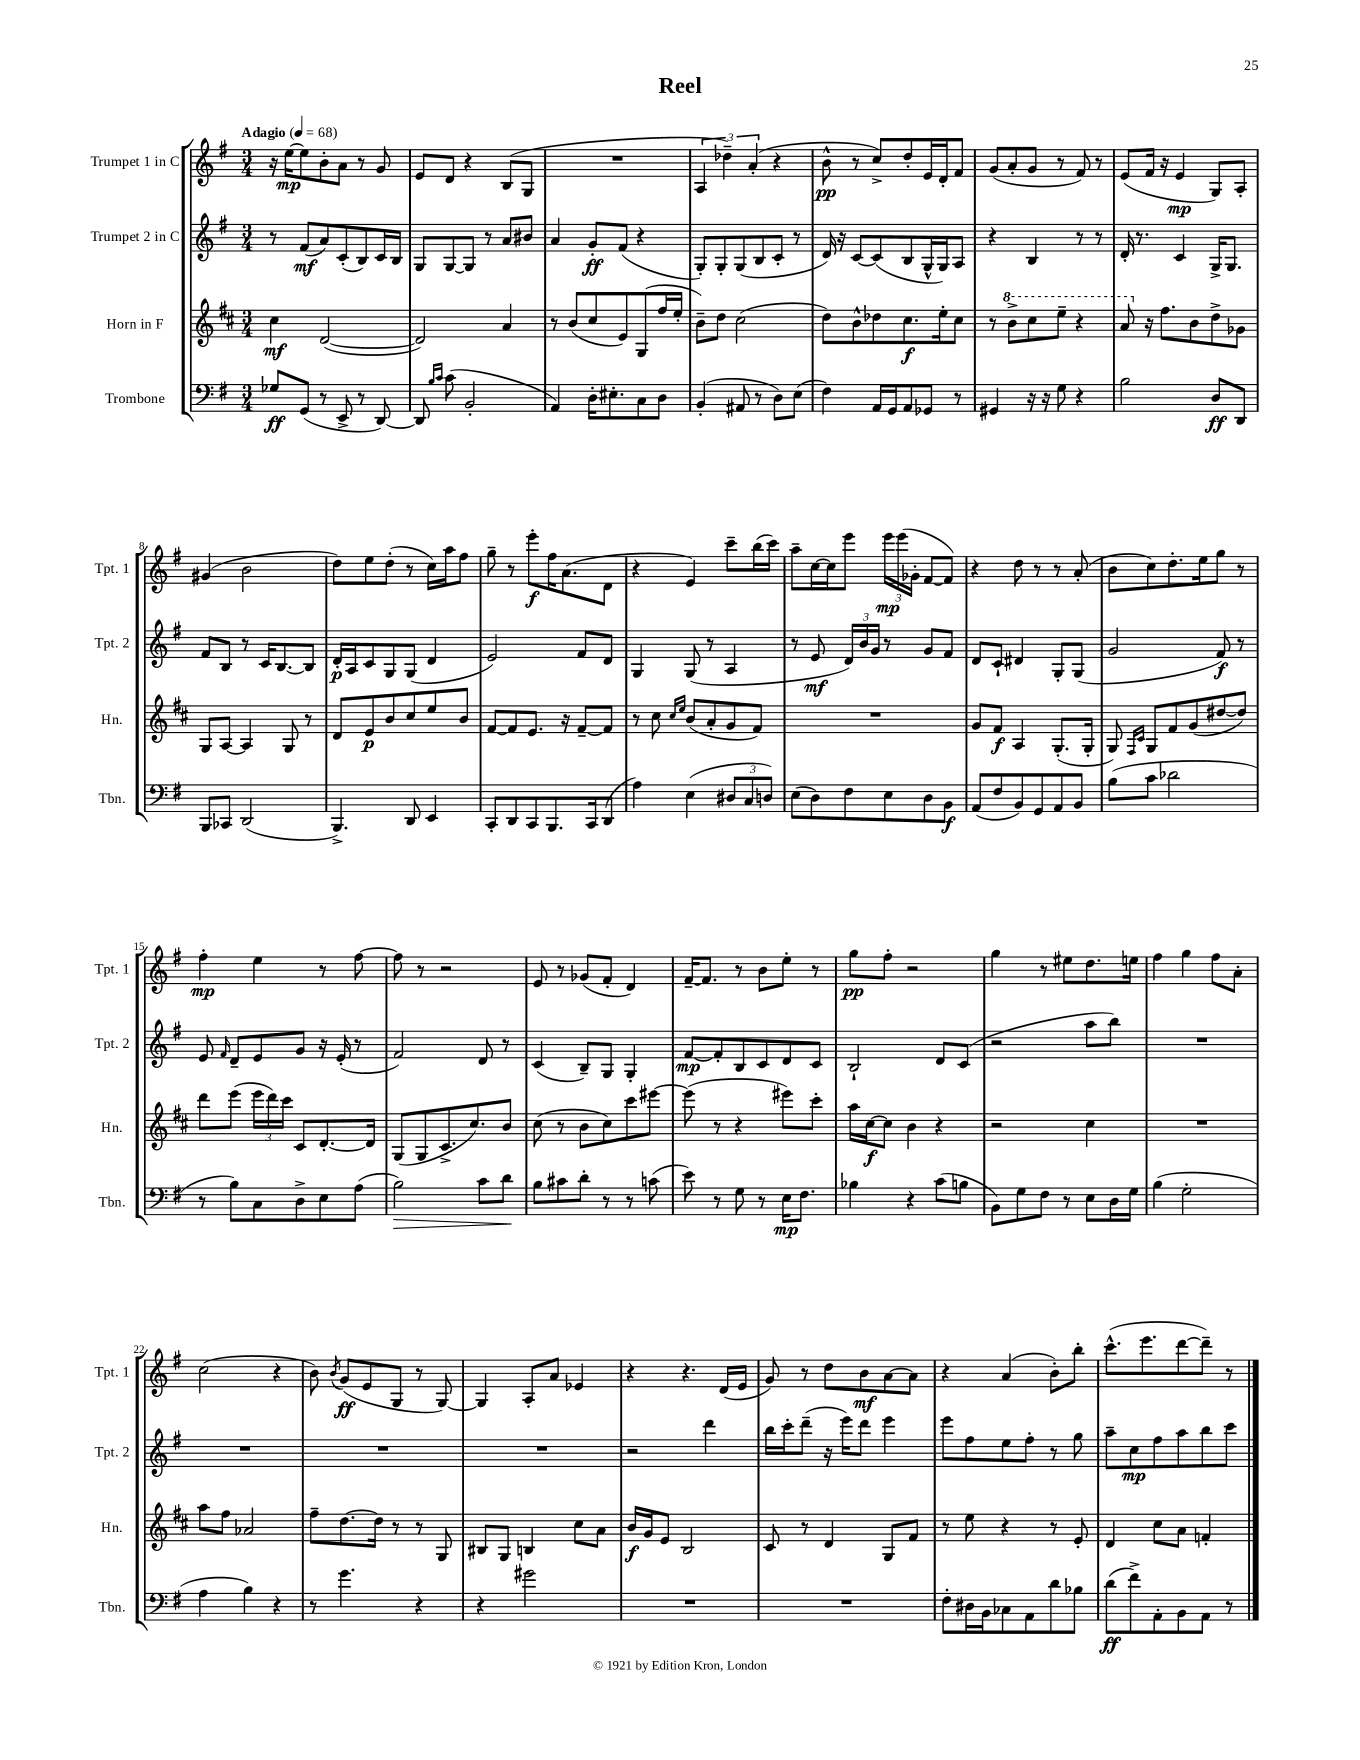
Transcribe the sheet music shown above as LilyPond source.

\header { title = "Reel" }
<<
\new StaffGroup <<
\new Staff = "s0" \with { instrumentName = "Trumpet 1 in C" shortInstrumentName = "Tpt. 1" } {
    \clef treble \key g \major \numericTimeSignature \time 3/4 \tempo "Adagio" 4 = 68
    \autoBeamOff r16 e''16[~\mp e''8 b'8-. a'8] r8 g'8 |
    e'8[ d'8] r4 b8[( g8] |
    R2. |
    \tuplet 3/2 { a4 des''4--) a'4-.( } r4 |
    b'8-^\pp r8 c''8[->) d''8-. e'16 d'16-. fis'8] |
    g'8[( a'8-. g'8] r8 fis'8) r8 |
    e'8[( fis'16] r16 e'4\mp g8[) a8]-. |
    gis'4( b'2 |
    d''8[) e''8 d''8]-.( r8 c''16[) a''16 fis''8] |
    g''8-- r8 e'''8[-.\f fis''16 a'8.( d'8] |
    r4 e'4) c'''8[-- b''16( c'''16]) |
    a''8[-- c''16~ c''16 e'''8] \tuplet 3/2 { e'''16[\mp e'''16( ges'16]-. } fis'8[~ fis'8]) |
    r4 d''8 r8 r8 a'8-.( |
    b'8[ c''8) d''8.-. e''16 g''8] r8 |
    fis''4-.\mp e''4 r8 fis''8~ |
    fis''8 r8 r2 |
    e'8 r8 ges'8[( fis'8]-. d'4) |
    fis'16[~-- fis'8.] r8 b'8[ e''8]-. r8 |
    g''8[\pp fis''8]-. r2 |
    g''4 r8 eis''8[ d''8. e''16] |
    fis''4 g''4 fis''8[ a'8]-. |
    c''2( r4 |
    b'8) \acciaccatura { b'8 } g'8[\ff( e'8 g8] r8 g8~) |
    g4 a8[-. a'8] ees'4 |
    r4 r4. d'16[( e'16] |
    g'8) r8 d''8[ b'8\mf a'8~ a'8] |
    r4 a'4( b'8[-.) b''8]-. |
    c'''8.[-^( e'''8. d'''8~ d'''8]--) r8 \bar "|." |
}
\new Staff = "s1" \with { instrumentName = "Trumpet 2 in C" shortInstrumentName = "Tpt. 2" } {
    \clef treble \key g \major \numericTimeSignature \time 3/4
    \autoBeamOff r8 fis'8[\mf( a'8) c'8-.( b8) c'16 b16] |
    g8[ g8~ g8] r8 a'8[ bis'8] |
    a'4 g'8[-.\ff fis'8]( r4 |
    g8[-.) g8-. g8( b8 c'8]-. r8 |
    d'16) r16 c'8[~ c'8( b8 g16-^ g16) a8] |
    r4 b4 r8 r8 |
    d'16-. r8. c'4 g16[-> g8.] |
    fis'8[ b8] r8 c'16[ b8.~ b8] |
    d'16[-.\p a16 c'8 g8 g8]( d'4 |
    e'2) fis'8[ d'8] |
    g4 g8( r8 a4 |
    r8 e'8\mf \tuplet 3/2 { d'16[) b'16 g'16] } r8 g'8[ fis'8] |
    d'8[ c'8]-! dis'4 g8[-. g8]( |
    g'2 fis'8\f) r8 |
    e'8 \grace { fis'16 } d'8[-- e'8 g'8] r16 e'16-.( r8 |
    fis'2) d'8 r8 |
    c'4( b8[--) g8] g4-. |
    fis'8[~\mp fis'8-. b8 c'8 d'8 c'8] |
    b2-! d'8[ c'8]( |
    r2 a''8[ b''8]) |
    R2. |
    R2. |
    R2. |
    R2. |
    r2 d'''4 |
    b''16[ c'''16-. d'''8]--( r16 e'''16[) d'''8] e'''4 |
    e'''8[ fis''8 e''8 fis''8]-. r8 g''8 |
    a''8[-- c''8\mp fis''8 a''8 b''8 c'''8] \bar "|." |
}
\new Staff = "s2" \with { instrumentName = "Horn in F" shortInstrumentName = "Hn." } {
    \clef treble \key d \major \numericTimeSignature \time 3/4
    \autoBeamOff cis''4\mf d'2~( |
    d'2) a'4 |
    r8 b'8[( cis''8 e'8) g8( fis''16 e''16]-. |
    b'8[--) d''8] cis''2( |
    d''8[) b'8-^ des''8 cis''8.\f e''16-. cis''8] |
    r8 \ottava #1 b''8[-> cis'''8 e'''8]-- r4 |
    a''8 \ottava #0 r16 fis''8.[ b'8 d''8-> ges'8] |
    g8[ a8]~ a4 g8 r8 |
    d'8[ e'8\p b'8 cis''8 e''8 b'8] |
    fis'8[~ fis'8 e'8.] r16 fis'8[~-- fis'8] |
    r8 cis''8 \grace { cis''16[ e''16] } b'8[( a'8-. g'8 fis'8]) |
    R2. |
    g'8[ fis'8]\f a4 g8.[-.( g16]-. |
    g8) \grace { fis16[ cis'16] } g8[ fis'8 g'8( dis''8~ dis''8]) |
    d'''8[ e'''8]( \tuplet 3/2 { e'''16[ d'''16) cis'''16] } cis'8[ d'8.~-. d'16] |
    g8[( g8 cis'8.-> cis''8.) b'8] |
    cis''8( r8 b'8[ cis''8) cis'''8 eis'''8]~ |
    eis'''8( r8 r4 eis'''8[) cis'''8]-. |
    a''16[ cis''16~\f cis''8] b'4 r4 |
    r2 cis''4 |
    R2. |
    a''8[ fis''8] aes'2 |
    fis''8[-- d''8.~ d''16] r8 r8 g8 |
    bis8[ g8] b4 cis''8[ a'8] |
    b'16[\f g'16 e'8] b2 |
    cis'8 r8 d'4 g8[ fis'8] |
    r8 e''8 r4 r8 e'8-. |
    d'4 cis''8[ a'8] f'4-. \bar "|." |
}
\new Staff = "s3" \with { instrumentName = "Trombone" shortInstrumentName = "Tbn." } {
    \clef bass \key g \major \numericTimeSignature \time 3/4
    \autoBeamOff ges8[\ff g,8]( r8 e,8-> r8 d,8~) |
    d,8 \grace { b16[ c'16] } c'8( b,2-. |
    a,4) d16[-. eis8.-. c8 d8] |
    b,4-.( ais,8 r8 d8[) e8]( |
    fis4) a,16[ g,16 a,8 ges,8] r8 |
    gis,4 r16 r16 g8 r4 |
    b2 d8[\ff d,8] |
    b,,8[ ces,8] d,2( |
    b,,4.->) d,8 e,4 |
    c,8[-. d,8 c,8 b,,8. c,16 d,8]( |
    a4) e4( \tuplet 3/2 { dis8[ c8 d8]) } |
    e8[( d8) fis8 e8 d8 b,8]\f |
    a,8[( fis8 b,8) g,8 a,8 b,8] |
    b8[( c'8] des'2 |
    r8 b8[) c8 d8-> e8 a8]( |
    b2\>) c'8[ d'8]\! |
    b8[ cis'8 d'8]-. r8 r8 c'8( |
    e'8) r8 g8 r8 e16[\mp fis8.] |
    bes4 r4 c'8[( b8] |
    b,8[) g8 fis8] r8 e8[ d16 g16] |
    b4( g2-. |
    a4 b4) r4 |
    r8 g'4. r4 |
    r4 gis'2 |
    R2. |
    R2. |
    fis8[-. dis16 b,16 ces8 a,8 d'8 bes8] |
    d'8[\ff( fis'8->) a,8-. b,8 a,8] r8 \bar "|." |
}
>>
>>
